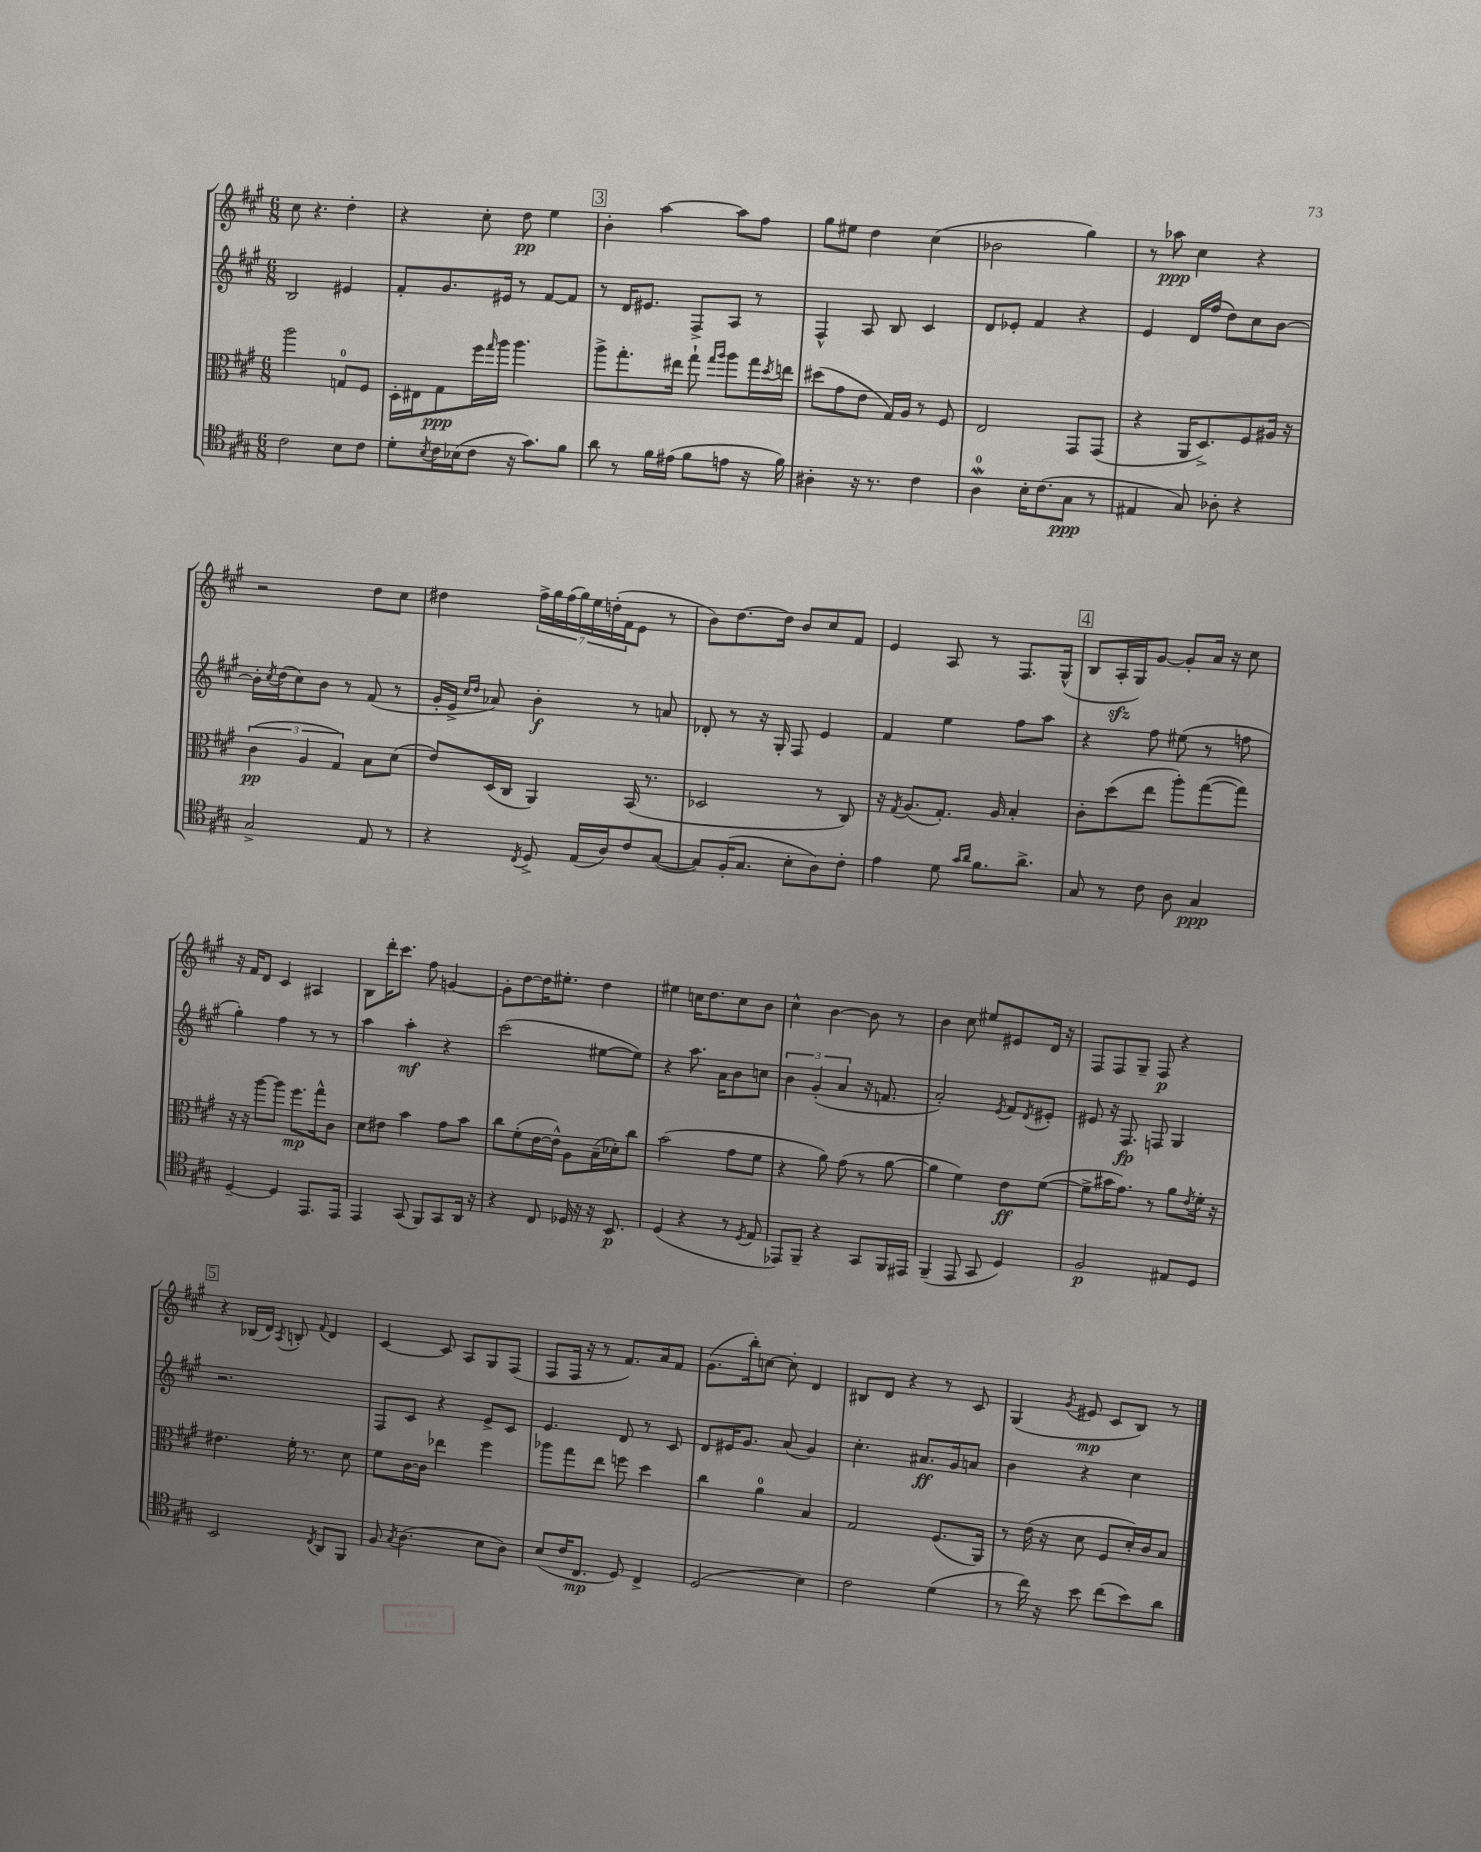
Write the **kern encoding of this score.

**kern	**dynam	**kern	**dynam	**kern	**dynam	**kern	**dynam
*part4	*part4	*part3	*part3	*part2	*part2	*part1	*part1
*staff4	*staff4	*staff3	*staff3	*staff2	*staff2	*staff1	*staff1
*clefC4	*	*clefC3	*	*clefG2	*	*clefG2	*
*k[f#c#g#]	*	*k[f#c#g#]	*	*k[f#c#g#]	*	*k[f#c#g#]	*
*M6/8	*	*M6/8	*	*M6/8	*	*M6/8	*
=111	=111	=111	=111	=111	=111	=111	=111
2c#\	.	2aa\	.	2B/	.	8cc#\	.
.	.	.	.	.	.	4.r	.
8B\L	.	8Gn/L	.	4e#X/	.	4dd'\	.
8c#\J	.	8F#/J	.	.	.	.	.
=112	=112	=112	=112	=112	=112	=112	=112
8d'\L	.	16D'\LL	.	8f#'/L	.	4r	.
.	.	16E#X\J	.	.	.	.	.
8qB/	.	.	.	.	.	.	.
16c#\L	.	8G#\	ppp	8.g#/	.	.	.
(16B-X\J	.	.	.	.	.	.	.
8c#\J	.	16ff#\L	.	.	.	8cc#'\	.
.	.	16qqgg#/	.	.	.	.	.
.	.	16aa\JJ	.	16e#X/Jk	.	.	.
16r	.	4.aa\	.	8r	.	8dd\	pp
8.g#\L)	.	.	.	.	.	.	.
.	.	.	.	[8f#/L	.	4ee\	.
8f#\J	.	.	.	8f#/J]	.	.	.
!!LO:REH:place=s1:t=3
=113	=113	=113	=113	=113	=113	=113	=113
8a\	.	8aa^\L	.	8r	.	4b'\	.
8r	.	8.gg#'\	.	16d/KL	.	.	.
.	.	.	.	8.e#X/J	.	.	.
16f#\LL	.	.	.	.	.	[4aa\	.
(16e#X\JJ	.	16ee#X\Jk	.	.	.	.	.
8f#\L	.	8gg#`\	.	8F#^/L	.	.	.
.	.	16qqgg#/LL	.	.	.	.	.
.	.	16qqaa/JJ	.	.	.	.	.
8en\J	.	8aa\L	.	8A/J	.	8aa\L]	.
16r	.	16gg#\L	.	8r	.	8ff#\J	.
.	.	8qdd/	.	.	.	.	.
16f#\)	.	16een\JJ	.	.	.	.	.
=114	=114	=114	=114	=114	=114	=114	=114
4A#X'\	.	(8dd#X\L	.	4F#^^/	.	8gg#\L	.
.	.	8g#\	.	.	.	8ee#X\J	.
16r	.	8e\J	.	8A/	.	4dd\	.
8.r	.	.	.	.	.	.	.
.	.	16G#/LL)	.	8B/	.	.	.
.	.	16A/JJ	.	.	.	.	.
4c#\	.	8r	.	4c#/	.	(4cc#\	.
.	.	8F#/	.	.	.	.	.
=115	=115	=115	=115	=115	=115	=115	=115
4Aw\	.	2E/	.	8d/L	.	2b-X\	.
.	.	.	.	8e-X'/J	.	.	.
16B'\KL	.	.	.	4f#/	.	.	.
(8.c#\	.	.	.	.	.	.	.
8G#\J	ppp	8GG#/L	.	4r	.	4gg#\)	.
8r	.	(8GG#/J	.	.	.	.	.
=116	=116	=116	=116	=116	=116	=116	=116
4E#X/	.	4r	.	4e/	.	8r	.
.	.	.	.	.	.	8aa-X\	ppp
8G#/)	.	16AA/KL	.	16d/LL	.	4cc#\	.
.	.	8.D^/)	.	(16ff#/JJ	.	.	.
8A-X'\	.	.	.	8dd\L)	.	.	.
4r	.	8F#/	.	8cc#\	.	4r	.
.	.	16A#X/Jk	.	[8b\J	.	.	.
.	.	16r	.	.	.	.	.
!!LO:LB:g=z
=117	=117	=117	=117	=117	=117	=117	=117
2G#^/	.	(6c#\	pp	16b'\LL]	.	2r	.
.	.	.	.	8qcc#/	.	.	.
.	.	.	.	(16dd\J	.	.	.
.	.	.	.	8cc#\)	.	.	.
.	.	6A/	.	.	.	.	.
.	.	.	.	8b\J	.	.	.
.	.	6G#/)	.	.	.	.	.
.	.	.	.	8r	.	.	.
8E/	.	8B\L	.	(8f#/	.	8dd\L	.
8r	.	(8d\J	.	8r	.	8cc#\J	.
=118	=118	=118	=118	=118	=118	=118	=118
4r	.	8e/L)	.	16g#'/LL	.	4dd#X\	.
.	.	.	.	16e^/JJ	.	.	.
.	.	.	.	16qqcc#/LL	.	.	.
.	.	.	.	16qqdd/JJ	.	.	.
.	.	(16D/L	.	8a-X/)	.	.	.
.	.	16C#/JJ	.	.	.	.	.
8qC#/	.	.	.	.	.	.	.
8D^/	.	4AA/)	.	4b'\	f	28ff#^\LL	.
.	.	.	.	.	.	28gg#\	.
.	.	.	.	.	.	(28ff#\	.
.	.	.	.	.	.	28gg#\)	.
(16E/LL	.	.	.	.	.	.	.
.	.	.	.	.	.	28ee\	.
.	.	.	.	.	.	(28ddn'\	.
16A/J)	.	.	.	.	.	.	.
.	.	.	.	.	.	28f#\J	.
8c#/	.	(16BB/	.	8r	.	8e\J	.
.	.	8.r	.	.	.	.	.
([8G#/J	.	.	.	8an/	.	8r	.
=119	=119	=119	=119	=119	=119	=119	=119
8G#/L])	.	2D-X/	.	8d-X'/	.	8b\L)	.
(16F#'/K	.	.	.	8r	.	[8.dd\	.
8.G#/J	.	.	.	.	.	.	.
.	.	.	.	16r	.	.	.
.	.	.	.	16G#'/	.	16dd\Jk]	.
8B'\L	.	.	.	8F#/	.	8b/L	.
8A\)	.	8r	.	4e/	.	8cc#/	.
8c#'\J	.	8C#/)	.	.	.	8f#/J	.
=120	=120	=120	=120	=120	=120	=120	=120
4e\	.	16r	.	4f#/	.	4e/	.
.	.	8qG#/	.	.	.	.	.
.	.	(8.A/L	.	.	.	.	.
8d\	.	8.G#'/J)	.	4ee\	.	8A/	.
16qqg#/LL	.	.	.	.	.	.	.
16qqa/JJ	.	.	.	.	.	.	.
8.f#\L	.	.	.	.	.	8r	.
.	.	16A/	.	.	.	.	.
.	.	4B'/	.	8ff#\L	.	8.F#/L	.
8.a^\J	.	.	.	.	.	.	.
.	.	.	.	8aa\J	.	.	.
.	.	.	.	.	.	(16G#^^/Jk	.
!!LO:REH:place=s1:t=4
=121	=121	=121	=121	=121	=121	=121	=121
8G#/	.	8c#'\L	.	4r	.	8B/L	.
8r	.	(8dd\	.	.	.	16Azz'/L	.
.	.	.	.	.	.	16G#/J)	.
8c#\	.	8ee\J	.	8ff#\	.	[8g#/J	.
8A\	.	8aa'\L)	.	(8ee#X\	.	8g#'/L]	.
4G#/	ppp	([8gg#\	.	8r	.	16a/Jk	.
.	.	.	.	.	.	16r	.
.	.	8gg#\J])	.	8ffn\	.	8cc#\	.
!!LO:LB:g=z
=122	=122	=122	=122	=122	=122	=122	=122
[4D~/	.	16r	.	4gg#'\)	.	16r	.
.	.	16r	.	.	.	16f#/KL	.
.	.	[8aa\L	.	.	.	8d/J	.
4D/]	.	8aa\J]	.	4ff#\	.	4c#/	.
.	.	8.ff#\L	mp	.	.	.	.
8.EE/L	.	.	.	8r	.	4A#X/	.
.	.	16gg#^^\k	.	.	.	.	.
.	.	8c#\J	.	8r	.	.	.
16EE/Jk	.	.	.	.	.	.	.
=123	=123	=123	=123	=123	=123	=123	=123
4EE/	.	8d\L	.	4aa\	.	8B\L	.
.	.	8e#X\J	.	.	.	16ddd'\K	.
.	.	.	.	.	.	8.ccc#\J	.
(8GG#/	.	4b\	.	4aa'\	mf	.	.
8FF#/L)	.	.	.	.	.	8ff#\	.
8GG#/	.	8g#\L	.	4r	.	[4gn/	.
16AA/Jk	.	8b\J	.	.	.	.	.
16r	.	.	.	.	.	.	.
=124	=124	=124	=124	=124	=124	=124	=124
4r	.	8cc#\L	.	(2ccc#\	.	8g'\L]	.
.	.	(8f#'\	.	.	.	[8dd\	.
8C#/	.	[16e\L	.	.	.	16dd\K]	.
.	.	16e^^\JJ])	.	.	.	8.ee#X'\J	.
16D-X/	.	8A\L	.	.	.	.	.
16r	.	.	.	.	.	.	.
16r	.	(16B~\L	.	[8ee#X\L	.	4dd\	.
8.BB/	p	16d-X'\J)	.	.	.	.	.
.	.	8cc#\J	.	8ee#\J])	.	.	.
=125	=125	=125	=125	=125	=125	=125	=125
(4D/	.	(2b\	.	4r	.	4ee#X\	.
4r	.	.	.	8.aa\	.	16ccn\KL	.
.	.	.	.	.	.	8.dd\	.
.	.	.	.	16a\KL	.	.	.
8r	.	8g#\L	.	8b\	.	8cc\	.
8qD/	.	.	.	.	.	.	.
8E/	.	8f#\J	.	8ccn\J	.	8b\J	.
=126	=126	=126	=126	=126	=126	=126	=126
8EE-X/L)	.	4r	.	6b\	.	4cc#^^\	.
8FF#~/J	.	.	.	.	.	.	.
.	.	.	.	(6g#'/	.	.	.
4r	.	8a\)	.	.	.	[4b\	.
.	.	.	.	6a/	.	.	.
.	.	(8g#\	.	.	.	.	.
8GG#/L	.	8r	.	16r	.	8b\]	.
.	.	.	.	8.fn/	.	.	.
16FF#/L	.	[8a\	.	.	.	8r	.
16EE#X/JJ	.	.	.	.	.	.	.
=127	=127	=127	=127	=127	=127	=127	=127
(4FF#~/	.	4a\]	.	2a'/)	.	4b\	.
8EE/	.	4f#\)	.	.	.	8cc#\	.
8GG#/	.	.	.	.	.	8ee#X/L	.
.	.	.	.	8qe/	.	.	.
4D/)	.	8e\L	ff	8f#/L	.	8e#X/	.
.	.	.	.	8qd/	.	.	.
.	.	([8f#\J	.	8e#X'/J	.	16d/Jk	.
.	.	.	.	.	.	16r	.
=128	=128	=128	=128	=128	=128	=128	=128
2F#/	p	8f#^\L]	.	8e#X/	.	8F#/L	.
.	.	16b#X\K	.	16r	.	8F#/	.
.	.	8.g#\J)	.	8.F#/	fp	.	.
.	.	.	.	.	.	8G#~/J	.
.	.	8r	.	8Fn/	.	8F#/	p
8E#X/L	.	8a\L	.	4G#/	.	4r	.
.	.	8qe/	.	.	.	.	.
8D/J	.	16f#'\Jk	.	.	.	.	.
.	.	16r	.	.	.	.	.
!!LO:LB:g=z
!!LO:REH:place=s1:t=5
=129	=129	=129	=129	=129	=129	=129	=129
2BB/	.	4.e#X\	.	2.r	.	4r	.
.	.	.	.	.	.	(16B-X/LL	.
.	.	.	.	.	.	16d/JJ)	.
.	.	.	.	.	.	8qA/	.
.	.	16f#'\	.	.	.	8Bn'/	.
.	.	8.r	.	.	.	.	.
8qC#/	.	.	.	.	.	8qqf#/	.
8AA/L	.	.	.	.	.	4d/	.
8FF#/J	.	8d\	.	.	.	.	.
=130	=130	=130	=130	=130	=130	=130	=130
8F#/	.	8f#\L	.	8F#/L	.	[4c#/	.
8qG#/	.	.	.	.	.	.	.
(4.A\	.	[16c#\L	.	8c#/J	.	.	.
.	.	16c#\JJ]	.	.	.	.	.
.	.	4ee-X\	.	4r	.	8c#/]	.
.	.	.	.	.	.	8A/L	.
8B\L	.	4ff#\	.	8e^/L	.	8G#/	.
8A\J)	.	.	.	8c#/J	.	(8F#/J	.
=131	=131	=131	=131	=131	=131	=131	=131
(8B/L	.	8aa-X\L	.	4.e/	.	8F#/L	.
16c#/K	.	8gg#\	.	.	.	16F#/Jk	.
8.C#/J	mp	.	.	.	.	16r	.
.	.	8ee\J	.	.	.	8r	.
8D/)	.	8ffn\	.	8d/	.	8.f#/L)	.
4C#^/	.	4dd\	.	8r	.	.	.
.	.	.	.	.	.	16a/k	.
.	.	.	.	8c#/	.	8f#/J	.
=132	=132	=132	=132	=132	=132	=132	=132
(2D/	.	4cc#\	.	8d/L	.	(8.g#\L	.
.	.	.	.	16e#X/K	.	.	.
.	.	.	.	8.g#/J	.	16bb'\k)	.
.	.	4a\	.	.	.	[8ccn\J	.
.	.	.	.	(8a/	.	8cc'\]	.
4B\)	.	4B/	.	4g#/)	.	4d/	.
=133	=133	=133	=133	=133	=133	=133	=133
2c#\	.	2G#/	.	4.cc#'\	.	8B#X/L	.
.	.	.	.	.	.	8d/J	.
.	.	.	.	.	.	4r	.
.	.	.	.	8.a#X/L	ff	.	.
(4d\	.	(8.F#/L	.	.	.	8r	.
.	.	.	.	16g#/k	.	.	.
.	.	.	.	8an/J	.	8c#/	.
.	.	16AA/Jk)	.	.	.	.	.
=134	=134	=134	=134	=134	=134	=134	=134
8r	.	8r	.	4b\	.	(4G#/	.
16cc#\)	.	(16e\	.	.	.	.	.
16r	.	16r	.	.	.	.	.
.	.	.	.	.	.	8qg#/	.
8b\	.	8d\	.	4r	.	8e#X/	mp
(8cc#\L	.	8F#/L	.	.	.	8c#/L	.
8b\)	.	16d'/L)	.	4cc#\	.	8B/J)	.
.	.	16c#/J	.	.	.	.	.
8a\J	.	8B/J	.	.	.	8r	.
==	==	==	==	==	==	==	==
*-	*-	*-	*-	*-	*-	*-	*-
